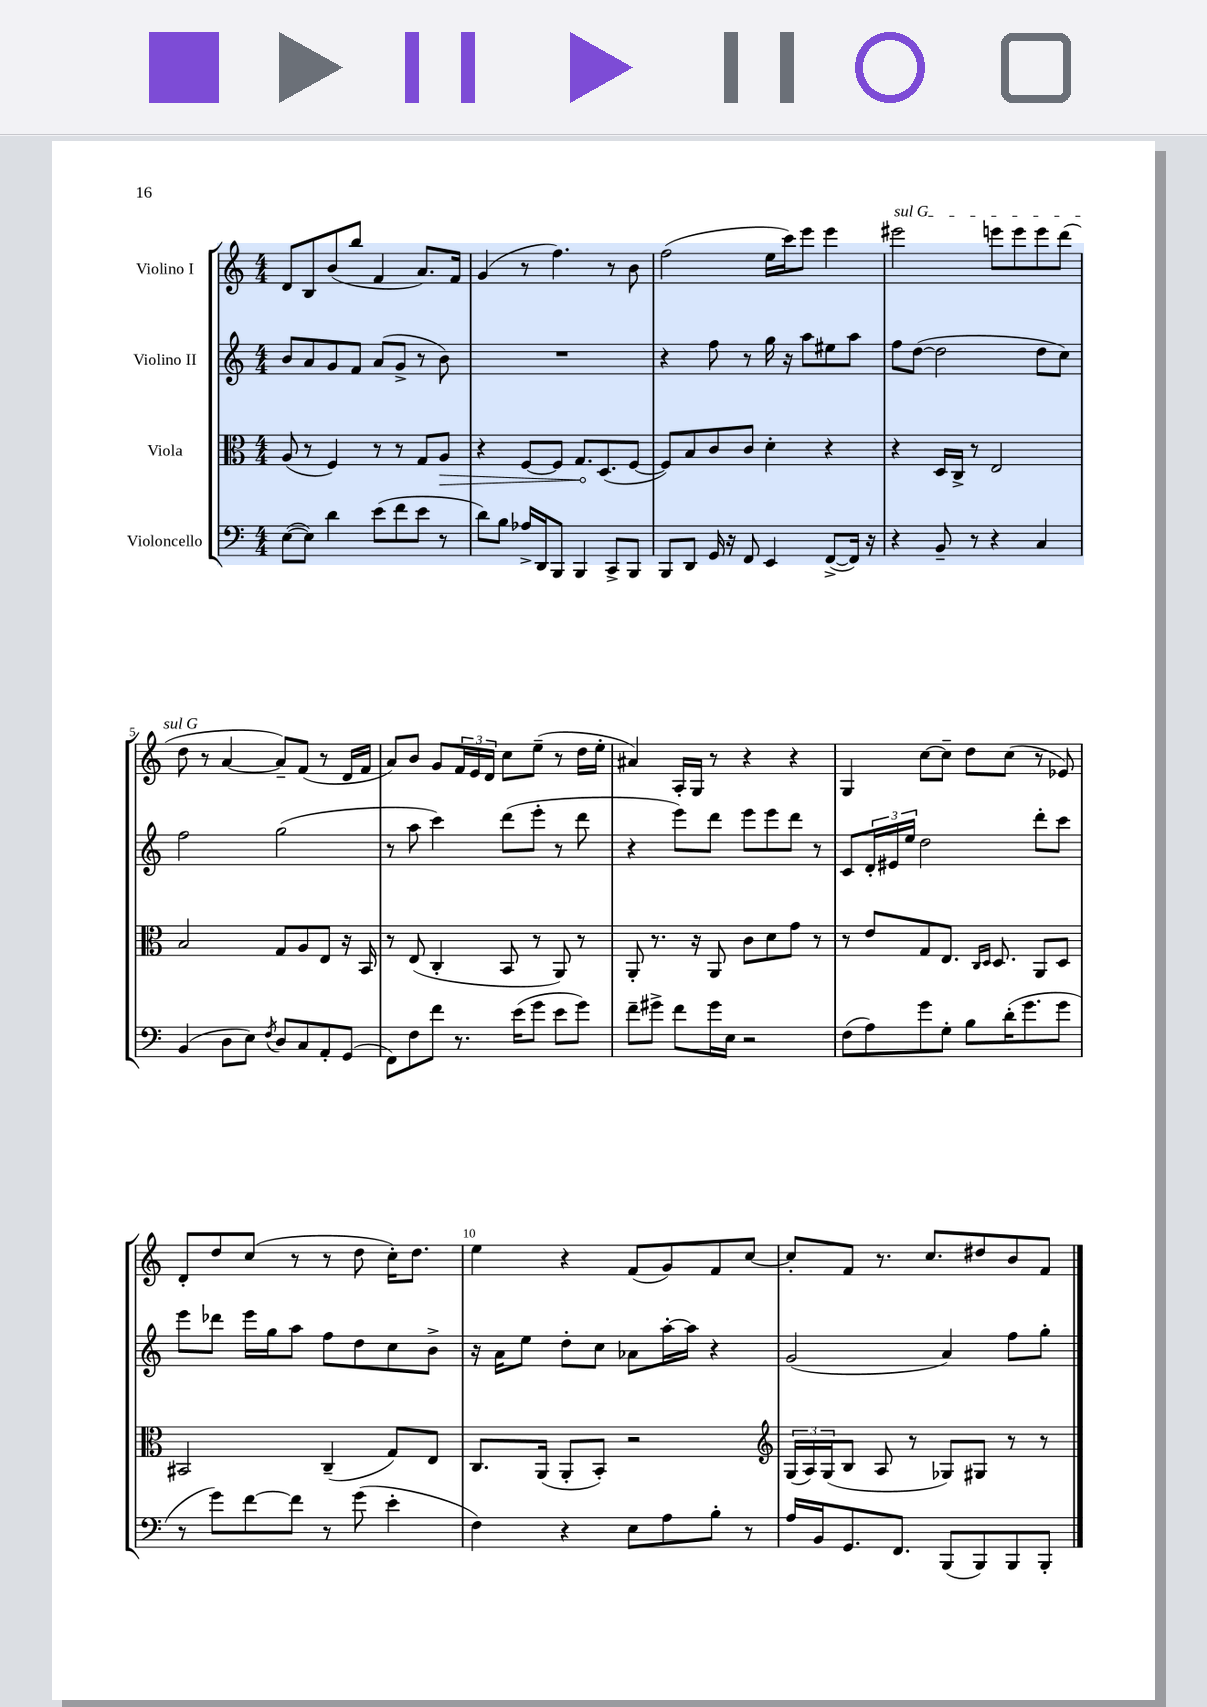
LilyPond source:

<<
\new StaffGroup <<
\new Staff = "s0" \with { instrumentName = "Violino I" } {
    \clef treble \key c \major \numericTimeSignature \time 4/4
    d'8 b8 b'8( b''8 f'4 a'8.) f'16 |
    g'4( r8 f''4.) r8 b'8 |
    f''2( e''16 c'''16) e'''8 e'''4 |
    \once \override TextSpanner.bound-details.left.text = \markup { \italic "sul G" } eis'''2\startTextSpan e'''8 e'''8 e'''8 d'''8( |
    d''8\stopTextSpan r8 a'4~ a'8--) f'8( r8 d'16 f'16 |
    a'8) b'8 g'8 \tuplet 3/2 { f'16 e'16 d'16 } c''8 e''8--( r8 d''16 e''16-. |
    ais'4) a16-. g16 r8 r4 r4 |
    g4 c''8~ c''8-- d''8 c''8( r8 ees'8) |
    d'8-. d''8 c''8( r8 r8 d''8 c''16-.) d''8. |
    e''4 r4 f'8( g'8) f'8 c''8~ |
    c''8-. f'8 r8. c''8. dis''8 b'8 f'8 \bar "|." |
}
\new Staff = "s1" \with { instrumentName = "Violino II" } {
    \clef treble \key c \major \numericTimeSignature \time 4/4
    b'8 a'8 g'8 f'8 a'8( g'8-> r8 b'8) |
    R1 |
    r4 f''8 r8 g''16 r16 a''8 eis''8 a''8 |
    f''8 d''8~( d''2 d''8 c''8) |
    f''2 g''2( |
    r8 a''8 c'''4) d'''8( e'''8-. r8 d'''8 |
    r4 e'''8) d'''8 e'''8 e'''8 d'''8 r8 |
    c'8 \tuplet 3/2 { d'16-. eis'16 e''16 } d''2 d'''8-. c'''8 |
    e'''8 des'''8 e'''16 g''16 a''8 f''8 d''8 c''8 b'8-> |
    r16 a'16 e''8 d''8-. c''8 aes'8 a''16~-. a''16 r4 |
    g'2( a'4) f''8 g''8-. \bar "|." |
}
\new Staff = "s2" \with { instrumentName = "Viola" } {
    \clef alto \key c \major \numericTimeSignature \time 4/4
    a8( r8 f4) r8 r8 g8 \once \override Hairpin.circled-tip = ##t a8\> |
    r4 f8~ f8 g8.\! d8.( f8~ |
    f8) b8 c'8 c'8 d'4-. r4 |
    r4 d16 c16-> r8 e2 |
    b2 g8 a8 e8 r16 b,16 |
    r8 e8( c4-. b,8 r8 a,8) r8 |
    a,8-. r8. r16 a,8 c'8 d'8 g'8 r8 |
    r8 e'8 g8 e8. \grace { c16 d16 } d8. a,8 d8 |
    bis,2 c4--( g8) e8 |
    c8. a,16( a,8-. b,8-.) r2 |
    \clef treble \tuplet 3/2 { g16( a16) g16( } b8 a8 r8 ges8) gis8 r8 r8 \bar "|." |
}
\new Staff = "s3" \with { instrumentName = "Violoncello" } {
    \clef bass \key c \major \numericTimeSignature \time 4/4
    e8~( e8) d'4 e'8( f'8 e'8 r8 |
    d'8) b8 aes16-> d,16 b,,8 b,,4 c,8-> b,,8 |
    b,,8 d,8 g,16 r16 f,8 e,4 f,8~->( f,16) r16 |
    r4 b,8-- r8 r4 c4 |
    b,4( d8 e8) \acciaccatura { f8 } d8 c8 a,8-. g,8( |
    f,8) f8 f'8 r8. e'16( g'8 e'8 g'8) |
    f'8-- gis'8-> f'8 gis'16 e16 r2 |
    f8( a8) g'8 g8-. b8 d'16-.( g'8. g'8 |
    r8 g'8) f'8~ f'8 r8 g'8( e'4-. |
    f4) r4 e8 a8 b8-. r8 |
    a16 b,16 g,8. f,8. b,,8( b,,8) b,,8 b,,8-. \bar "|." |
}
>>
>>
\layout { \context { \Score \override BarNumber.break-visibility = ##(#f #t #t) barNumberVisibility = #(every-nth-bar-number-visible 5) } }
